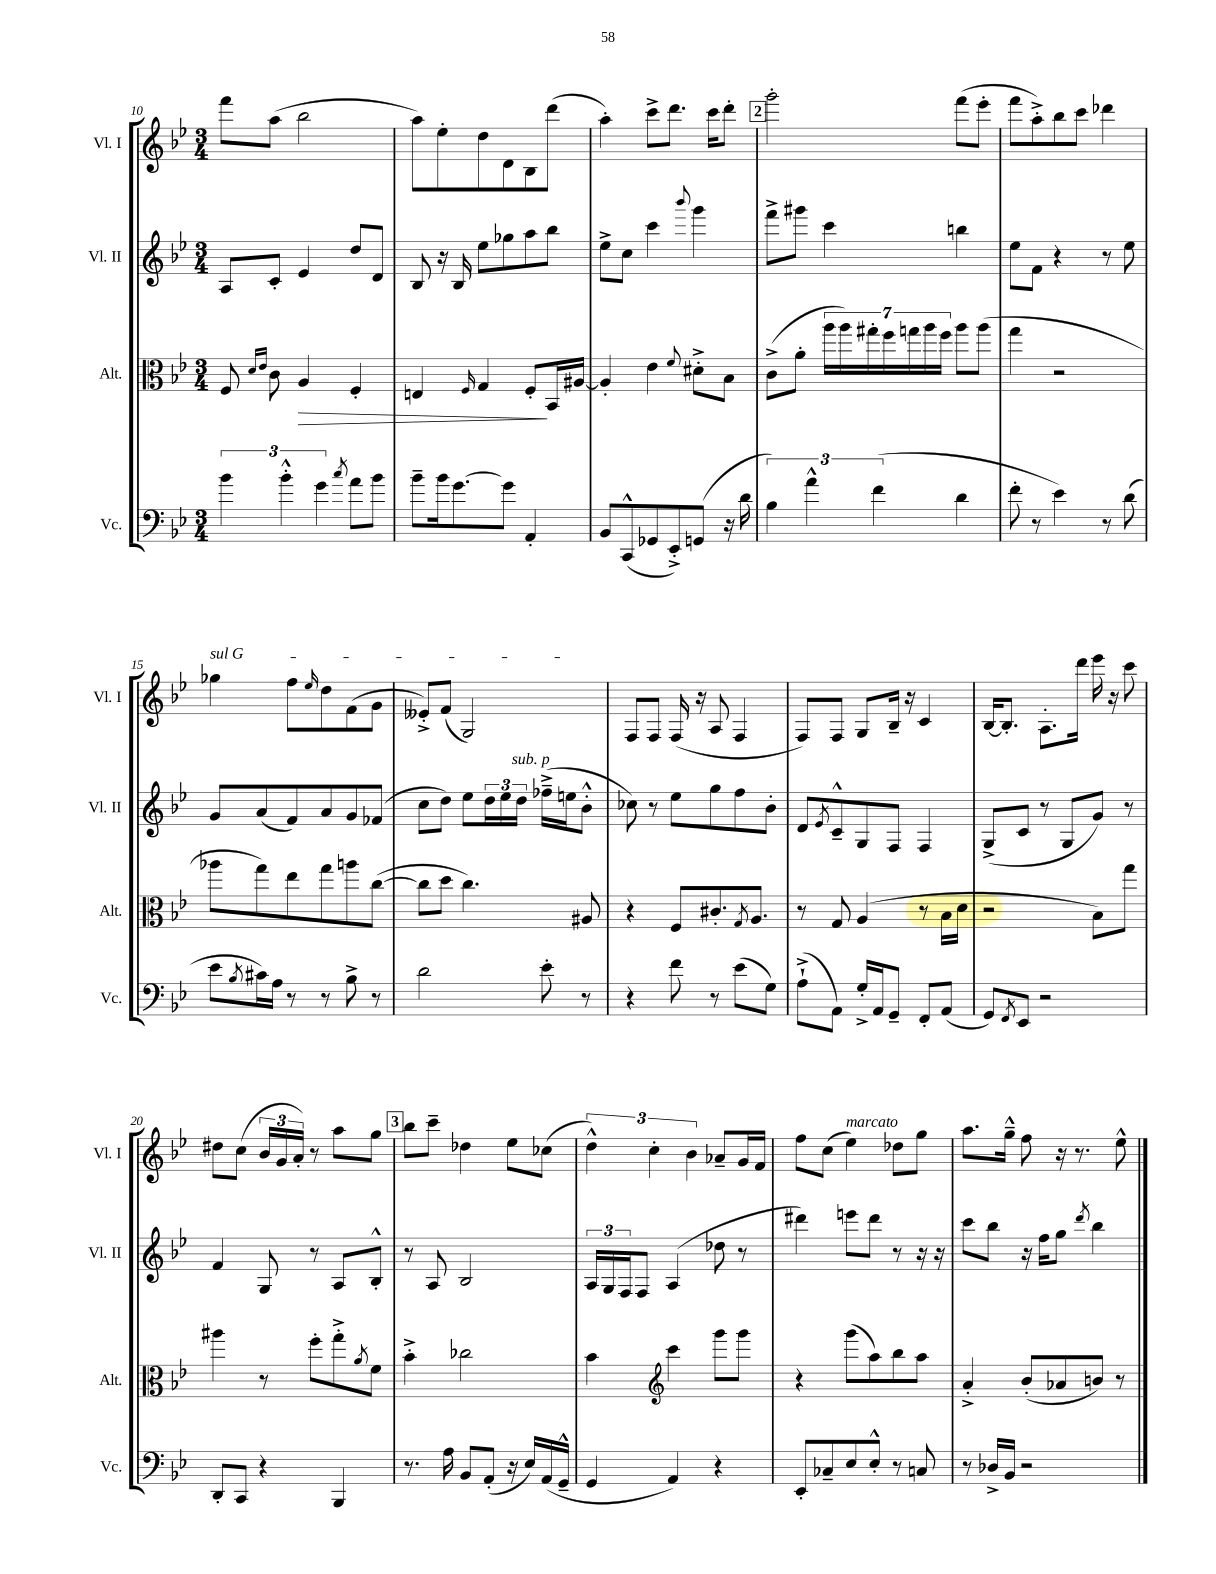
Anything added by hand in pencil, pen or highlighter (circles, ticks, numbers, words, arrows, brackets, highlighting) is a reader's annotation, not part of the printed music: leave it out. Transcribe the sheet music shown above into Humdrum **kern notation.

**kern	**kern	**dynam	**kern	**kern
*part4	*part3	*part3	*part2	*part1
*staff4	*staff3	*staff3	*staff2	*staff1
*I"Vc.	*I"Alt.	*	*I"Vl. II	*I"Vl. I
*I'Vc.	*I'Alt.	*	*I'Vl. II	*I'Vl. I
*clefF4	*clefC3	*	*clefG2	*clefG2
*k[b-e-]	*k[b-e-]	*	*k[b-e-]	*k[b-e-]
*M3/4	*M3/4	*	*M3/4	*M3/4
=10	=10	=10	=10	=10
6b-\	8F/	.	8A/L	8fff\L
.	16qqd/LL	.	.	.
.	16qqe-/JJ	.	.	.
.	8c\	.	8c'/J	(8aa\J
6b-'^^\	.	.	.	.
!	!	!LO:HP:b	!	!
.	4A/	>	4e-/	2bb-\
6g\	.	.	.	.
8qcc/	.	.	.	.
8a\L	4F'/	.	8dd/L	.
8b-\J	.	.	8d/J	.
=11	=11	=11	=11	=11
8b-~\L	4En/	.	8B-/	8aa\L)
16b-\k	.	.	16r	8ee-'\
[8.g\	.	.	16B-/	.
.	16qqF/	.	.	.
.	4G/	.	8ee-\L	8dd\
8g\J]	.	.	8gg-X\	8d\
4AA'/	8F'/L	.	8aa\	8B-\
.	16BB-/L	]	8bb-\J	(8ddd\J
.	[16A#X/JJ	.	.	.
=12	=12	=12	=12	=12
8BB-/L	4A#'/]	.	8ee-^\L	4aa'\)
(8CC^^/	.	.	8cc\J	.
8GG-X/	4e-\	.	4ccc\	8ccc^\L
8EE-'^/)	.	.	.	8.ddd\J
.	8qqf/	.	8qqbbb-/	.
(8GGn/J	8d#X'^\L	.	4ggg\	.
.	.	.	.	16ccc\KL
16r	8B-\J	.	.	8ddd'\J
16d\	.	.	.	.
!!LO:REH:place=s1:t=2
=13	=13	=13	=13	=13
6B-\)	(8c^\L	.	8fff^\L	2ggg'\
.	8a'\J	.	8ggg#X\J	.
6a^^\	.	.	.	.
.	28aa\LL	.	4ccc\	.
.	28aa\)	.	.	.
.	28gg#X'\	.	.	.
(6f\	.	.	.	.
.	28ff\	.	.	.
.	28ggn\	.	.	.
.	28aa\	.	.	.
.	28ff\JJ	.	.	.
4d\	8aa\L	.	4bbn\	(8fff\L
.	(8aa\J	.	.	8eee-'\J
=14	=14	=14	=14	=14
8f'\	4gg\	.	8ee-\L	8fff\L
8r	.	.	8f\J	8aa'^\)
4e-\)	2r	.	4r	8bb-\
.	.	.	.	8ccc\J
8r	.	.	8r	4ddd-X\
(8d\	.	.	8ee-\	.
!!LO:LB:g=z
=15	=15	=15	=15	=15
!	!	!	!	!LO:TX:a:i:t=sul G
8e-\L	8aa-X\L	.	8g/L	4gg-X\
8qB-/	.	.	.	.
16c#X\L)	8gg\)	.	(8a/	.
16A\JJ	.	.	.	.
8r	8ee-\	.	8f/)	8ff\L
.	.	.	.	16qqee-/
8r	8gg\	.	8a/	8dd\
8B-^\	8aan\	.	8g/	(8f\
8r	([8cc\J	.	(8f-X/J	8g\J
=16	=16	=16	=16	=16
2d\	8cc\L]	.	8cc\L	8e--X'^/L)
.	8dd\J	.	8dd\J)	(8f/J
.	4.cc\)	.	8ee-\L	2G/)
.	.	.	24dd\L	.
.	.	.	24ee-\	.
!	!	!	!LO:TX:a:i:t=sub. p	!
.	.	.	24dd\JJ	.
8e-'\	.	.	(16ff-X~^\LL	.
.	.	.	16een\J	.
8r	8A#X/	.	8b-'^^\J	.
=17	=17	=17	=17	=17
4r	4r	.	8cc-X\)	8F/L
.	.	.	8r	8F/J
8f\	8F/L	.	8ee-\L	(16F/
.	.	.	.	16r
8r	8.c#X'/	.	8gg\	8A/
(8e-\L	.	.	8ff\	4F/
.	8qG/	.	.	.
.	8.A/J	.	.	.
8G\J)	.	.	8b-'\J	.
=18	=18	=18	=18	=18
(8A`^\L	8r	.	8d/L	8F/L)
.	.	.	8qe-/	.
8AA\J)	8G/	.	8c~^^/	8F/J
16G'^/LL	(4A/	.	8G/	8G/L
16AA/J	.	.	.	.
8GG~/J	.	.	8F/J	16B-~/Jk
.	.	.	.	16r
8FF'/L	8r	.	4F/	4c/
(8AA/J	16B-\LL	.	.	.
.	16d\JJ	.	.	.
=19	=19	=19	=19	=19
8GG/L)	2r	.	(8G^/L	[16B-/KL
.	.	.	.	8.B-'/J]
8qFF/	.	.	.	.
8EE-/J	.	.	8c/J	.
2r	.	.	8r	8.A'\L
.	.	.	8G/L	.
.	.	.	.	16ddd\Jk
.	8B-\L)	.	8g/J)	16eee-\
.	.	.	.	16r
.	8gg\J	.	8r	8ccc\
!!LO:LB:g=z
=20	=20	=20	=20	=20
8DD'/L	4aa#X\	.	4f/	8dd#X\L
8CC/J	.	.	.	(8cc\J
4r	8r	.	8G/	24b-/LL
.	.	.	.	24g/
.	.	.	.	24a'/JJ)
.	8ff'\L	.	8r	8r
4BBB-/	8gg'^\	.	8A/L	8aa\L
.	8qa/	.	.	.
.	8f\J	.	8B-'^^/J	8gg\J
!!LO:REH:place=s1:t=3
=21	=21	=21	=21	=21
8.r	4b-'^\	.	8r	8bb-\L
.	.	.	8A/	8ccc~\J
16A\	.	.	.	.
8BB-/L	2cc-X\	.	2B-/	4dd-X\
(8AA'/J	.	.	.	.
16r	.	.	.	8ee-\L
16E-/LL)	.	.	.	.
(16AA/	.	.	.	(8cc-X\J
16GG~^^/JJ	.	.	.	.
=22	=22	=22	=22	=22
4GG/	4b-\	.	24A/LL	6dd^^\)
.	.	.	24G/	.
.	.	.	24F/J	.
.	.	.	8F/J	.
.	.	.	.	6cc'\
*	*clefG2	*	*	*
4AA/)	4ccc\	.	(4A/	.
.	.	.	.	6b-\
4r	8ggg\L	.	8dd-X\	8a-X~/L
.	8ggg\J	.	8r	16g/L
.	.	.	.	16f/JJ
=23	=23	=23	=23	=23
8EE-'/L	4r	.	4ddd#X\)	8ff\L
8C-X~/	.	.	.	(8cc\J
!	!	!	!	!LO:TX:a:i:t=marcato
8E-/	(8ggg\L	.	8eeen\L	4ee-\)
8E-'^^/J	8aa\)	.	8ddd#\J	.
8r	8bb-\	.	8r	8dd-X\L
8Cn/	8aa\J	.	16r	8gg\J
.	.	.	16r	.
=24	=24	=24	=24	=24
8r	4a'^/	.	8ccc\L	8.aa\L
16D-X^/LL	.	.	8bb-\J	.
16BB-/JJ	.	.	.	16gg~^^\Jk
2r	(8b-'/L	.	16r	8ff\
.	.	.	16ff\KL	.
.	8a-X/	.	8gg\J	16r
.	.	.	.	8.r
.	.	.	8qddd/	.
.	8bn/J)	.	4bb-\	.
.	8r	.	.	8ee-^^\
==	==	==	==	==
*-	*-	*-	*-	*-
